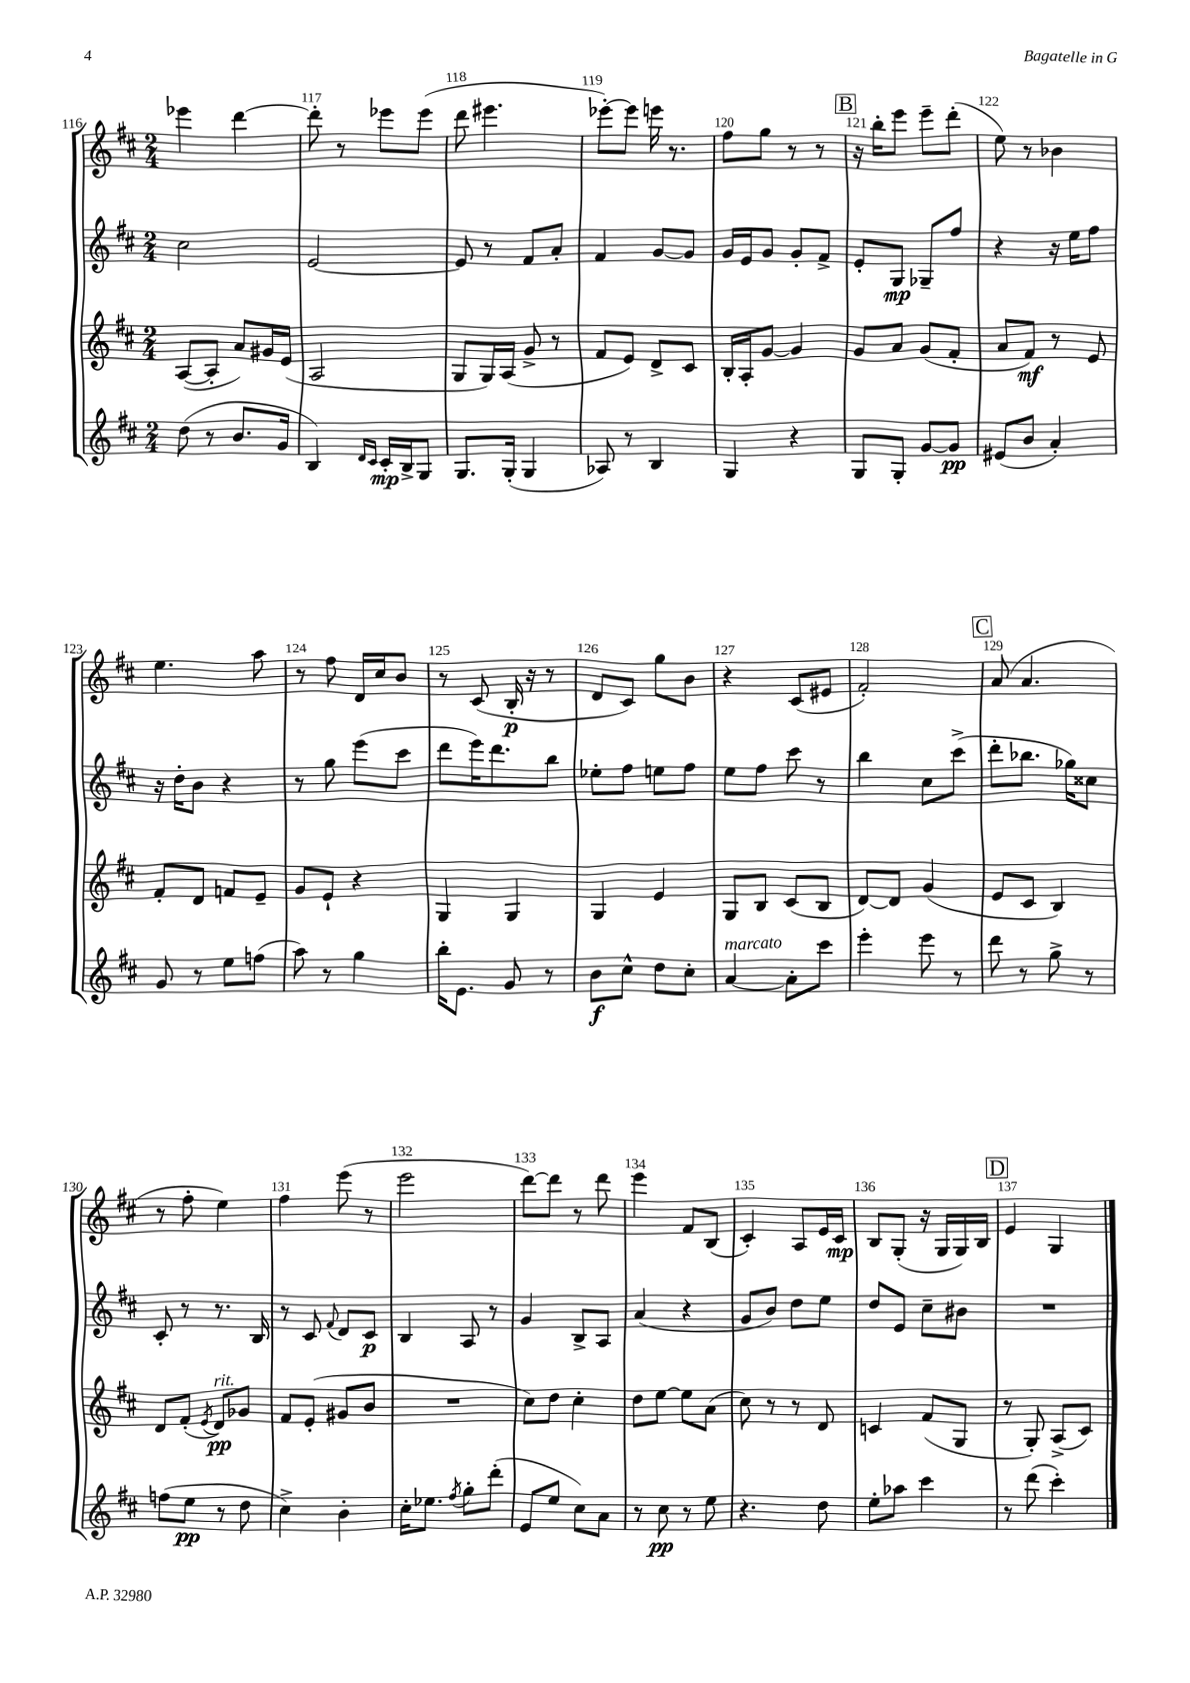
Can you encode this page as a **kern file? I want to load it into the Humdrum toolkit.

**kern	**kern	**kern	**kern
*staff4	*staff3	*staff2	*staff1
*clefG2	*clefG2	*clefG2	*clefG2
*k[f#c#]	*k[f#c#]	*k[f#c#]	*k[f#c#]
*M2/4	*M2/4	*M2/4	*M2/4
(8dd\	([8A/L	2cc#\	4eee-\
8r	8A'/]J	.	.
8.b/L	8a/L)	.	[4ddd\
.	16g#/L	.	.
16g/Jk	(16e/JJ	.	.
=	=	=	=
4B/)	2A/	[2e/	8ddd'\]
.	.	.	8r
16qqd/LL	.	.	.
16qqc#/JJ	.	.	.
16c#'/LL	.	.	8eee-\L
16B^/J	.	.	.
8G/J	.	.	(8eee-\J
=	=	=	=
8.G/L	8G/L	8e/]	8ddd\
.	16G/L)	8r	4.eee#\
(16G'/Jk	(16A/JJ	.	.
4G/	8g^/	8f#/L	.
.	8r	8a'/J	.
=	=	=	=
8A-/)	8f#/L	4f#/	[8eee-'\L)
8r	8e/J)	.	8eee-\]J
4B/	8d^/L	[8g/L	16eee\
.	.	.	8.r
.	8c#/J	8g/]J	.
=	=	=	=
4G/	16B'/LL	16g/LL	8ff#\L
.	16A'/J	16e/J	.
.	[8g/J	8g/J	8gg\J
4r	4g/]	8g'/L	8r
.	.	8f#^/J	8r
=	=	=	=
8G/L	8g/L	8e'/L	16r
.	.	.	16bb'\LK
8G'/J	8a/J	8G/J	8eee\J
[8g/L	(8g/L	8G-~/L	8eee~\L
8g/]J	8f#'/J	8ff#/J	(8ddd'\J
=	=	=	=
(8e#/L	8a/L	4r	8ee\)
8b/J	8f#/J)	.	8r
4a'/)	8r	16r	4b-\
.	.	16ee\LK	.
.	8e/	8ff#\J	.
=	=	=	=
8g/	8f#'/L	16r	4.ee\
.	.	16dd'\LK	.
8r	8d/J	8b\J	.
8ee\L	8f/L	4r	.
(8ff\J	8e~/J	.	8aa\
=	=	=	=
8aa\)	8g/L	8r	8r
8r	8e`/J	8gg\	8ff#\
4gg\	4r	(8eee\L	16d/LL
.	.	.	16cc#/J
.	.	8ccc#\J	8b/J
=	=	=	=
16bb'\LK	4G/	8ddd\L	8r
8.e\J	.	.	.
.	.	16eee\K)	(8c#/
.	.	8.ddd\	.
8g/	4G/	.	16B'/
.	.	.	16r
8r	.	8bb\J	8r
=	=	=	=
8b\L	4G/	8ee-'\L	8d/L
8cc#^^\J	.	8ff#\J	8c#/J)
8dd\L	4e/	8ee\L	8gg\L
8cc#'\J	.	8ff#\J	8b\J
=	=	=	=
[4a/	8G/L	8ee\L	4r
.	8B/J	8ff#\J	.
8a'\]L	(8c#/L	8ccc#\	(8c#/L
8ccc#\J	8B/J	8r	8e#/J
=	=	=	=
4eee'\	[8d/L)	4bb\	2f#'/)
.	8d/]J	.	.
8eee\	(4g/	8cc#\L	.
8r	.	(8ccc#^\J	.
=	=	=	=
8ddd\	8e/L	8ddd'\L	(8a/
8r	8c#/J	8.bb-\J	4.a/
8gg^\	4B/)	.	.
.	.	16gg-\LK)	.
8r	.	8cc##\J	.
=	=	=	=
(8ff\L	8d/L	8c#'/	8r
8ee\J	(8f#'/J	8r	8ff#'\
.	8qe/	.	.
8r	8d/L)	8.r	4ee\)
8dd\	8g-/J	.	.
.	.	16B/	.
=	=	=	=
4cc#^\)	8f#/L	8r	4ff#\
.	(8e'/J	8c#/	.
.	.	8qqf#/	.
4b'\	8g#/L	8d/L	(8eee\
.	8b/J	8c#/J	8r
=	=	=	=
16cc#'\LK	2r	4B/	2eee\
8.ee-\J	.	.	.
8qff#/	.	.	.
8gg'\L	.	8A/	.
(8ddd'\J	.	8r	.
=	=	=	=
8e/L	8cc#\L)	4g/	[8ddd\L)
8ee/J	8dd\J	.	8ddd\]J
8cc#\L)	4cc#'\	8B^/L	8r
8a\J	.	8A/J	8ddd\
=	=	=	=
8r	8dd\L	(4a/	4eee\
8cc#\	[8ee\J	.	.
8r	8ee\]L	4r	8f#/L
8ee\	(8a\J	.	(8B/J
=	=	=	=
4.r	8cc#\)	8g/L	4c#'/)
.	8r	8b/J)	.
.	8r	8dd\L	8A/L
8dd\	8d/	8ee\J	16e/L
.	.	.	16c#/JJ
=	=	=	=
8ee'\L	4c/	8dd/L	8B/L
8aa-\J	.	8e/J	(8G'/J
4ccc#\	(8f#/L	8cc#~\L	16r
.	.	.	16G/LL
.	8G/J	8b#\J	16G/)
.	.	.	16B/JJ
=	=	=	=
8r	8r	2r	4e/
(8ddd\	8G'/)	.	.
4ccc#'\)	(8A^/L	.	4G/
.	8c#/J)	.	.
==	==	==	==
*-	*-	*-	*-
